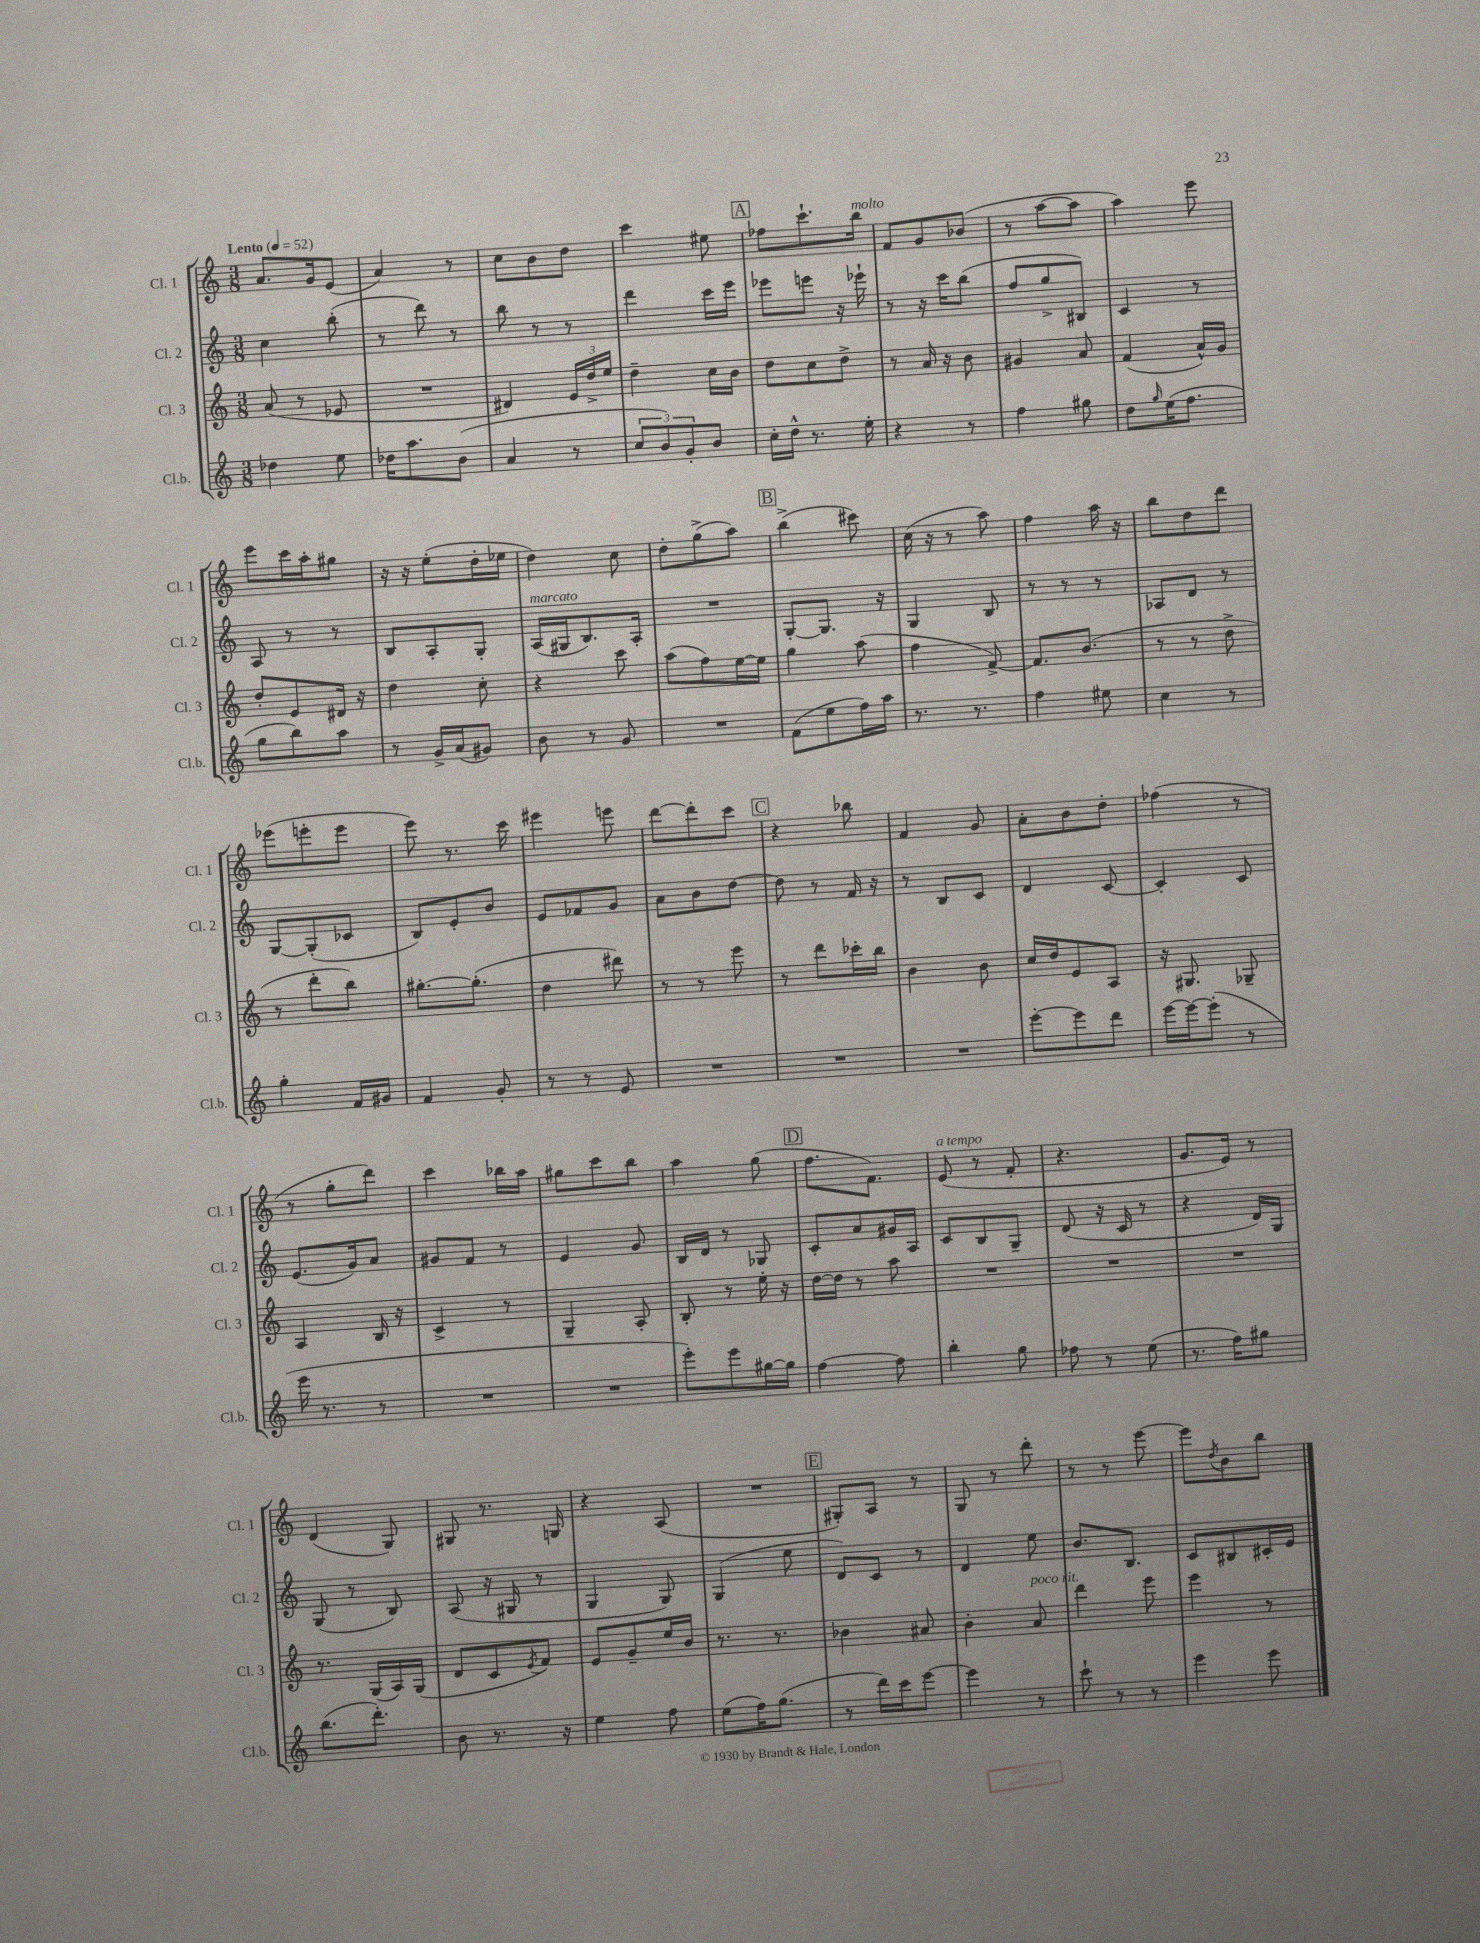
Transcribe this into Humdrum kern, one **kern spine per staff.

**kern	**kern	**kern	**kern
*part4	*part3	*part2	*part1
*staff4	*staff3	*staff2	*staff1
*I"Cl.b.	*I"Cl. 3	*I"Cl. 2	*I"Cl. 1
*I'Cl.b.	*I'Cl. 3	*I'Cl. 2	*I'Cl. 1
*clefG2	*clefG2	*clefG2	*clefG2
*k[]	*k[]	*k[]	*k[]
*M3/8	*M3/8	*M3/8	*M3/8
*MM52	*MM52	*MM52	*MM52
=1	=1	=1	=1
!	!	!	!LO:TX:a:B:t=Lento
4dd-X\	(8a/	4cc\	8.a/L
.	8r	.	.
.	.	.	16g/k
8ee\	8e-X/	(8bb'\	(8e/J
=2	=2	=2	=2
16dd-X\KL	4.r	8r	4a/)
8.aa\	.	.	.
.	.	8ddd\)	.
(8b\J	.	8r	8r
=3	=3	=3	=3
4a/	4d#X/)	8bb\	8cc\L
.	.	8r	8b\
8r	24e/LL	8r	8dd\J
.	24dd^/	.	.
.	24ee/JJ	.	.
=4	=4	=4	=4
12cc/L	4dd~\	4ddd\	4ccc\
12b/)	.	.	.
12g'/	.	.	.
8b/J	16cc\LL	16ccc\LL	8ee#X\
.	16b\JJ	16eee\JJ	.
!!LO:REH:place=s1:t=A
=5	=5	=5	=5
16cc'\LL	8dd\L	8eee-X\L	8ff-X\L
16dd^^\JJ	.	.	.
8.r	8cc\	8eeen\J	8.ccc`\
.	8dd^\J	16r	.
!	!	!	!LO:TX:a:i:t=molto
16ee'\	.	16eee-X`\	16bb\Jk
=6	=6	=6	=6
4r	8r	8r	8f/L
.	16a/	16r	8g/
.	16r	16ccc\KL	.
8r	8b\	(8bb\J	(8b-X/J
=7	=7	=7	=7
4ff\	4g#X/	8ff/L	8r
.	.	8gg^/	[8aa\L
8gg#X\	8a/	8B#X/J)	8aa\J]
=8	=8	=8	=8
8dd\L	(4f/	4c/	4aa\)
16qqgg/	.	.	.
(16ee\K	.	.	.
8.ff\J	.	.	.
.	16a^^/LL)	8r	8eee\
.	16g/JJ	.	.
!!LO:LB:g=z
=9	=9	=9	=9
8gg\L	8dd'/L	8A/	8eee\L
8bb\)	8e/	8r	16ccc\L
.	.	.	16aa'\J
8aa\J	16d#X/Jk	8r	8gg#X\J
.	16r	.	.
=10	=10	=10	=10
8r	4dd\	8B/L	16r
.	.	.	16r
16g^/LL	.	8A'/	(8ee'\L
(16a/J	.	.	.
8g#X/J)	8cc'\	8G'/J	16dd'\L
.	.	.	16ee-X\JJ
=11	=11	=11	=11
!	!	!LO:TX:a:i:t=marcato	!
8b\	4r	(16A/LL	4dd\)
.	.	16G#X/J	.
8r	.	8.B/)	.
8g/	8ccc\	.	8cc\
.	.	16A'/Jk	.
=12	=12	=12	=12
4.r	(8aa\L	4.r	8dd'\L
.	8ff\)	.	(8gg^\
.	[16ee\L	.	8aa\J)
.	16ee\JJ]	.	.
!!LO:REH:place=s1:t=B
=13	=13	=13	=13
(8f\L	4gg\	[8G'/L	(4bb^\
8ee\	.	8.G/J]	.
16ff\L)	(8aa\	.	8ccc#X\)
16aa\JJ	.	16r	.
=14	=14	=14	=14
8.r	4ff\	4G/	(16cc\
.	.	.	16r
.	.	.	8r
8.r	.	.	.
.	[8f^/)	8B/	8aa\)
=15	=15	=15	=15
4ff\	8.f/L]	8r	4ff\
.	.	8r	.
.	(8.b/J	.	.
8ee#X\	.	8r	16aa\
.	.	.	16r
=16	=16	=16	=16
4cc\	8r	8A-X/L	8bb\L
.	8r	8d/J	8dd\
8r	8dd^\	8r	8ddd\J
!!LO:LB:g=z
=17	=17	=17	=17
4gg'\	8r	[8G/L	(8eee-X\L
.	8ddd'\L	(8G'/]	8eeen'\
16f/LL	8bb\J)	8c-X/J	8eee\J
16g#X/JJ	.	.	.
=18	=18	=18	=18
4f/	[8.gg#X'\L	8B/L)	8eee\)
.	.	8e'/	8.r
.	(8.gg#'\J]	.	.
8g'/	.	8b/J	.
.	.	.	16ccc\
=19	=19	=19	=19
8r	4dd\	8e/L	4eee#X\
8r	.	8f-X/	.
8e/	8ddd#X\)	8g/J	8eeen\
=20	=20	=20	=20
4.r	8r	8a\L	[8ddd\L
.	8r	8b\	8ddd'\]
.	8eee\	[8dd\J	8ccc\J
!!LO:REH:place=s1:t=C
=21	=21	=21	=21
4.r	8r	8dd\]	4r
.	8ddd\L	8r	.
.	16ccc-X'\L	16f/	8bb-X\
.	16bb\JJ	16r	.
=22	=22	=22	=22
4.r	4b\	8r	4f/
.	.	8B/L	.
.	8b\	8c/J	8g/
=23	=23	=23	=23
[8eee'\L	16cc/LL	4d/	8a'\L
.	16dd/J	.	.
8eee\]	8e/	.	8b\
8ddd\J	8A/J	[8c/	8dd'\J
=24	=24	=24	=24
[16eee\LL	16r	4c'/]	(4ff-X\
16eee\J_	8.G#X/	.	.
(8eee'\J]	.	.	.
8r	8G-X~/	8c/	8r
!!LO:LB:g=z
=25	=25	=25	=25
16eee\	4A/	(8.e/L	8r
8.r	.	.	.
.	.	.	8gg'\L
.	.	16g/k)	.
8r	16B/	8a/J	8ddd\J)
.	16r	.	.
=26	=26	=26	=26
4.r	4c^/	8g#X/L	4ccc\
.	.	8f/J	.
.	8r	8r	16bb-X\LL
.	.	.	16aa\JJ
=27	=27	=27	=27
4.r	4G~/	4e/	8gg#X\L
.	.	.	8ccc\
.	8A'/	8g/	8bb\J
=28	=28	=28	=28
8eee'\L)	8B'/	16B/LL	4aa\
.	.	16d/JJ	.
8eee\	8r	8r	.
[16gg#X\L	16ee'\	8G-X/	(8gg\
16gg#\JJ]	16r	.	.
!!LO:REH:place=s1:t=D
=29	=29	=29	=29
[4ff\	[16dd\LL	8c'/L	8.ff\L
.	16dd\JJ]	.	.
.	8r	8a/	.
.	.	.	8.f\J)
8ff\]	8aa\	16g#X/L	.
.	.	16A/JJ	.
=30	=30	=30	=30
!	!	!	!LO:TX:a:i:t=a tempo
4bb'\	4.r	8c/L	(8e/
.	.	8B/	8r
8gg\	.	8G~/J	8f'/
=31	=31	=31	=31
8ff-X\	4.r	(8d/	4.r
8r	.	16r	.
.	.	16c/	.
(8ee\	.	8r	.
=32	=32	=32	=32
8.r	4.r	4r	8.g/L
16ff\KL)	.	.	16e/Jk)
8gg#X\J	.	16d/LL)	8r
.	.	16G/JJ	.
!!LO:LB:g=z
=33	=33	=33	=33
(8.bb\L	8.r	(8G/	(4d/
.	.	8r	.
8.ddd'\J)	(16G/LL	.	.
.	16A/)	8B/)	8G/)
.	(16G/JJ	.	.
=34	=34	=34	=34
8b\	8d/L	(8A/	8G#X/
8.r	8c/	16r	8.r
.	.	16G#X/	.
.	8qe/	.	.
.	8f/J)	8r	.
16r	.	.	16Gn/
=35	=35	=35	=35
4ee\	8e/L	4G/	4r
.	8g~/	.	.
8ff\	16ee/L	8G/)	(8A/
.	16b/JJ	.	.
=36	=36	=36	=36
(8ee\L	8.r	(4G/	4.r
16ff\K)	.	.	.
(8.gg\J	8.r	.	.
.	.	8ee\	.
!!LO:REH:place=s1:t=E
=37	=37	=37	=37
8r	4b-X\	8d/L)	8G#X'/L)
16ddd\LL)	.	8c/J	8A/J
16ccc\J	.	.	.
[8eee\J	8a#X/	8r	8r
=38	=38	=38	=38
4eee\]	4b'\	4d/	8G/
.	.	.	8r
!	!LO:TX:a:i:t=poco rit.	!	!
8r	8a/	8ee\	8ddd'\
=39	=39	=39	=39
8ccc`\	4ddd\	8.b/L	8r
8r	.	.	8r
.	.	8.B/J	.
8r	8eee\	.	[8eee\
=40	=40	=40	=40
4eee\	4eee\	8c/L	8eee\L]
.	.	.	8qdd/
.	.	8B#X/	8b\
8eee\	8r	16c#X'/L	8bb\J
.	.	16e/JJ	.
==	==	==	==
*-	*-	*-	*-
